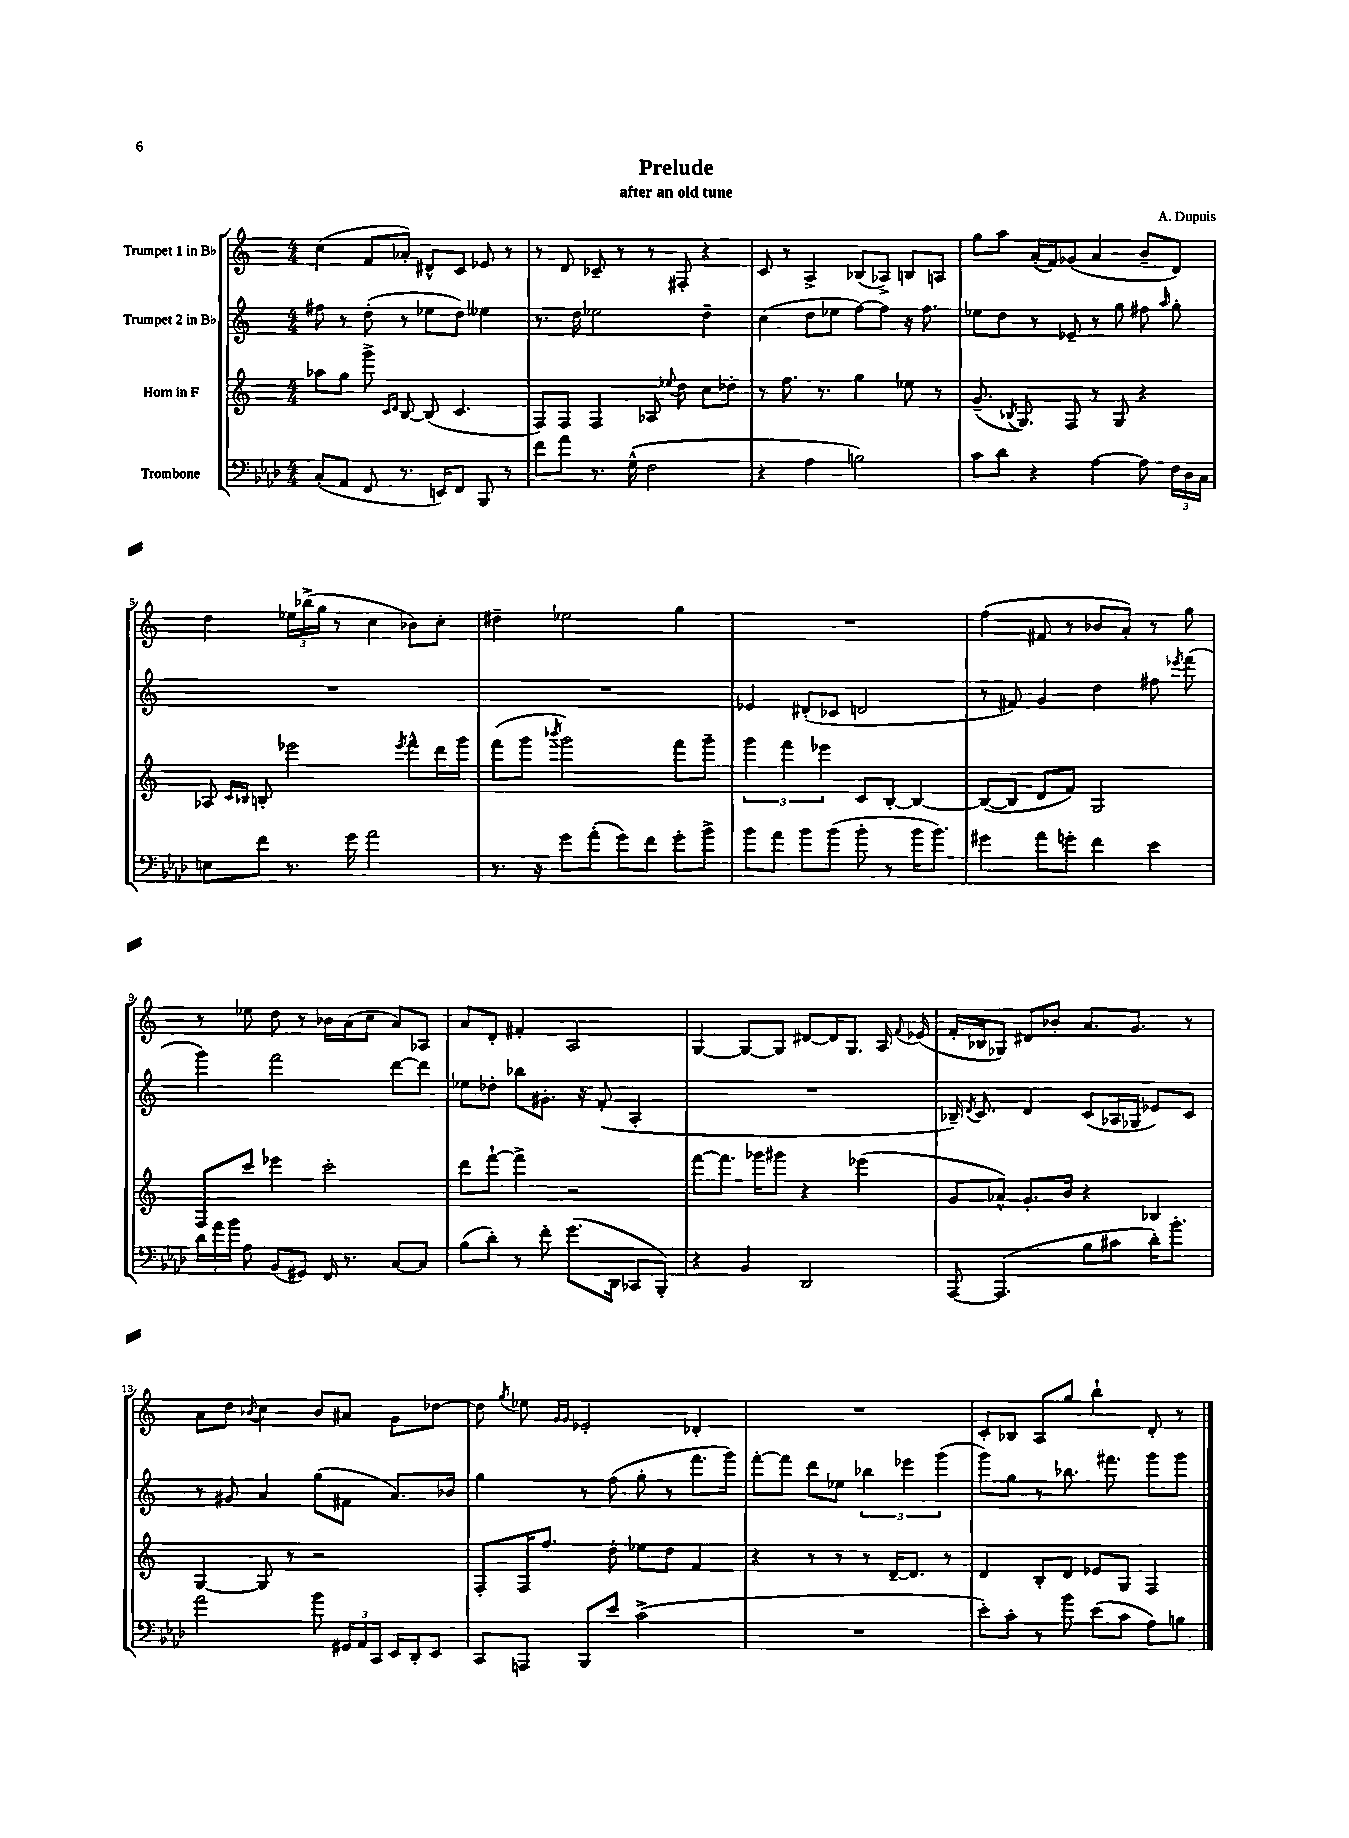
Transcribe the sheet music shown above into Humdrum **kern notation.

**kern	**kern	**kern	**kern
*part4	*part3	*part2	*part1
*staff4	*staff3	*staff2	*staff1
*I"Trombone	*I"Horn in F	*I"Trumpet 2 in B♭	*I"Trumpet 1 in B♭
*clefF4	*clefG2	*clefG2	*clefG2
*k[b-e-a-d-]	*k[]	*k[]	*k[]
*M4/4	*M4/4	*M4/4	*M4/4
=1	=1	=1	=1
(8C'/L	8aa-X\L	8ff#X\	(4cc\
8AA-/J	8gg\J	8r	.
8FF/	8ggg^\	(8dd'\	8f/L
.	16qqc/LL	.	.
.	16qqd/JJ	.	.
8.r	[8B/	8r	8a-X'/J)
.	(8B/]	8ee-X\L	8d#X^^/L
16EEn/KL)	.	.	.
8FF/J	4.c/	8dd\J)	8c/J
8BBB-/	.	4ee--X\	8e-X/
8r	.	.	8r
=2	=2	=2	=2
8f\L	8F/L)	8.r	8r
8a-\J	8F/J	.	8d/
.	.	16dd\	.
8.r	4F/	2ee-X\	8c-X~/
.	.	.	8r
(16G^^\	.	.	.
2F\	8A-X/	.	8r
.	8qqee-X/	.	.
.	8dd\	.	8F#X'/
.	8cc\L	4dd~\	4r
.	8dd-X'\J	.	.
=3	=3	=3	=3
4r	8r	(4cc\	8c/
.	8.ff\	.	8r
4A-\	.	8dd\L	4A^/
.	8.r	.	.
.	.	8ee-X\J	.
2Bn\)	4gg\	[8ff\L)	(8B-X/L
.	.	8ff\J]	8A-X^/J)
.	8ee-X\	16r	8Bn/L
.	.	8.ff\	.
.	8r	.	8An/J
=4	=4	=4	=4
8c\L	(8.g~/	8ee-X\L	8gg\L
8d-\J	.	8dd\J	8aa\J
.	8qB-X/	.	.
.	8.G/)	.	.
4r	.	8r	(16a'/LL
.	.	.	16f/J)
.	8F/	8e-X~/	(8g-X/J
[4A-\	8r	8r	4a/
.	8G/	8gg\	.
8A-\]	4r	8ff#X\	8b~/L
.	.	16qqaa/	.
24F\LL	.	8gg'\	8d/J)
24D-\	.	.	.
24C\JJ	.	.	.
!!LO:LB:g=z
=5	=5	=5	=5
8En\L	8A-X/	1r	4dd\
.	16qqc/LL	.	.
.	16qqB-X/JJ	.	.
8f\J	8Bn'/	.	.
8.r	2eee-X\	.	24ee-X\LL
.	.	.	(24bb-X^\
.	.	.	24gg\JJ
.	.	.	8r
16g\	.	.	.
2a-\	.	.	4cc\
.	8qeee-/	.	.
.	8fff^^\L	.	8b-X\L)
.	16ddd\L	.	8cc'\J
.	16ggg\JJ	.	.
=6	=6	=6	=6
8.r	(8fff\L	1r	4dd#X~\
.	8ggg\J	.	.
16r	.	.	.
.	8qbbb-X/	.	.
8g\L	2ggg\)	.	2ee-X\
(8a-'\J	.	.	.
8g\L)	.	.	.
8f\J	.	.	.
8g'\L	8fff\L	.	4gg\
8b-^\J	8ggg~\J	.	.
=7	=7	=7	=7
8b-\L	6ggg\	4e-X/	1r
8a-\J	.	.	.
.	6fff\	.	.
8b-\L	.	(8d#X'/L	.
.	6eee-X\	.	.
(8b-\J	.	8c-X/J	.
8b-'\	8c/L	2dn/	.
8r	[8B'/J	.	.
16b-\KL	4B/_	.	.
8.b-\J)	.	.	.
=8	=8	=8	=8
4g#X\	(8B/L_	8r	(4ff\
.	8B/J]	8f#X/)	.
8a-\L	8d/L	4g/	8f#X/
8gn'\J	8f/J)	.	8r
4f\	2G/	4dd\	8b-X/L
.	.	.	8a'/J)
4e-\	.	8ff#X\	8r
.	.	8qeee-X/	.
.	.	(8fff\	8gg\
!!LO:LB:g=z
=9	=9	=9	=9
24d-\LL	8F/L	4ggg\)	8r
24a-\	.	.	.
24b-\JJ	.	.	.
8A-\	8ccc/J	.	8ee-X\
(8BB-/L	4eee-X\	2fff\	8dd\
8GG#X/J)	.	.	8r
16FF/	2ccc'\	.	16b-X\LL
8.r	.	.	(16a\J
.	.	.	8cc\J
[8C/L	.	[8ddd\L	8a/L)
8C/J]	.	8ddd\J]	8A-X/J
=10	=10	=10	=10
(8B-\L	8ddd\L	8ee-X\L	8a/L
8d-'\J)	[8fff`\J	8dd-X'\J	8d'/J
8r	4fff^\]	8bb-X\L	4f#X'/
8f'\	.	8.g#X'\J	.
(8.g\L	2r	.	2A/
.	.	16r	.
.	.	(8f'/	.
16DD-\Jk	.	.	.
8CC-X/L	.	4A'/	.
8BBB-'/J)	.	.	.
=11	=11	=11	=11
4r	[8fff\L	1r	[4G/
.	8.fff\J]	.	.
4BB-/	.	.	8G/L_
.	16ggg-X\KL	.	.
.	8ggg#X\J	.	8G/J]
2DD-/	4r	.	[8d#X/L
.	.	.	16d#/K]
.	.	.	8.G/J
.	(4eee-X\	.	.
.	.	.	16A/
.	.	.	8qqf/
.	.	.	(16e-X/
=12	=12	=12	=12
[8AAA-/	8g/L	16B-X~/)	16f'/LL
.	.	8qd/	.
.	.	8.c/	16B-X/J
(4.AAA-/]	8a-X^^/J)	.	8G-X/J)
.	8.g'/L	4d/	8d#X/L
.	.	.	8b-X'/J
.	16b/Jk	.	.
8B-\L	4r	(8c/L	8.a/L
8c#X\J	.	16A-X/L	.
.	.	16G-X/JJ	8.g/J
16d-'\KL)	4B-X/	8e-X/L)	.
8.b-'\J	.	.	.
.	.	8c/J	8r
!!LO:LB:g=z
=13	=13	=13	=13
2a-\	[4G/	8r	8a\L
.	.	8g#X/	8dd\J
.	.	.	8qb-X/
.	8G/]	4a/	4cc\
.	8r	.	.
8b-\	2r	(8gg\L	8b-/L
24GG#X/LL	.	8f#X\J	8a#X/J
24AA-/	.	.	.
24CC/JJ	.	.	.
16EE-/LL	.	8.a/L)	8g\L
16DD-'/J	.	.	.
8EE-/J	.	.	[8dd-X\J
.	.	16b-X/Jk	.
=14	=14	=14	=14
8CC/L	8F'/L	4gg\	8dd-\]
.	.	.	8qgg/
8AAAn/J	16F/K	.	8ee-X\
.	8.ff/J	.	.
.	.	.	16qqg/LL
.	.	.	16qqg/JJ
8BBB-/L	.	8r	2e-X'/
8e-/J	8dd'\	(8ff\	.
(2c^\	8ee-X\L	8gg'\	.
.	8dd\J	8r	.
.	4f/	8.fff\L	4d-X'/
.	.	16ggg\Jk)	.
=15	=15	=15	=15
1r	4r	[8fff'\L	1r
.	.	8fff\J]	.
.	8r	8ddd\L	.
.	8r	8ee-X\J	.
.	8r	6bb-X\	.
.	[16d~/KL	.	.
.	.	6eee-X\	.
.	8.d/J]	.	.
.	.	(6ggg\	.
.	8r	.	.
=16	=16	=16	=16
8e-'\L)	4d/	8ggg\L)	8c'/L
8c'\J	.	8gg\J	8B-X/J
8r	8B'/L	8r	8A/L
8b-\	8d/J	8.bb-X\	8gg/J
(8e-\L	8e-X/L	.	4bb`\
.	.	8.fff#X\	.
8c\J	8G/J	.	.
8A-\L)	4F/	8ggg\L	8d'/
8Bn\J	.	8ggg\J	8r
==	==	==	==
*-	*-	*-	*-
